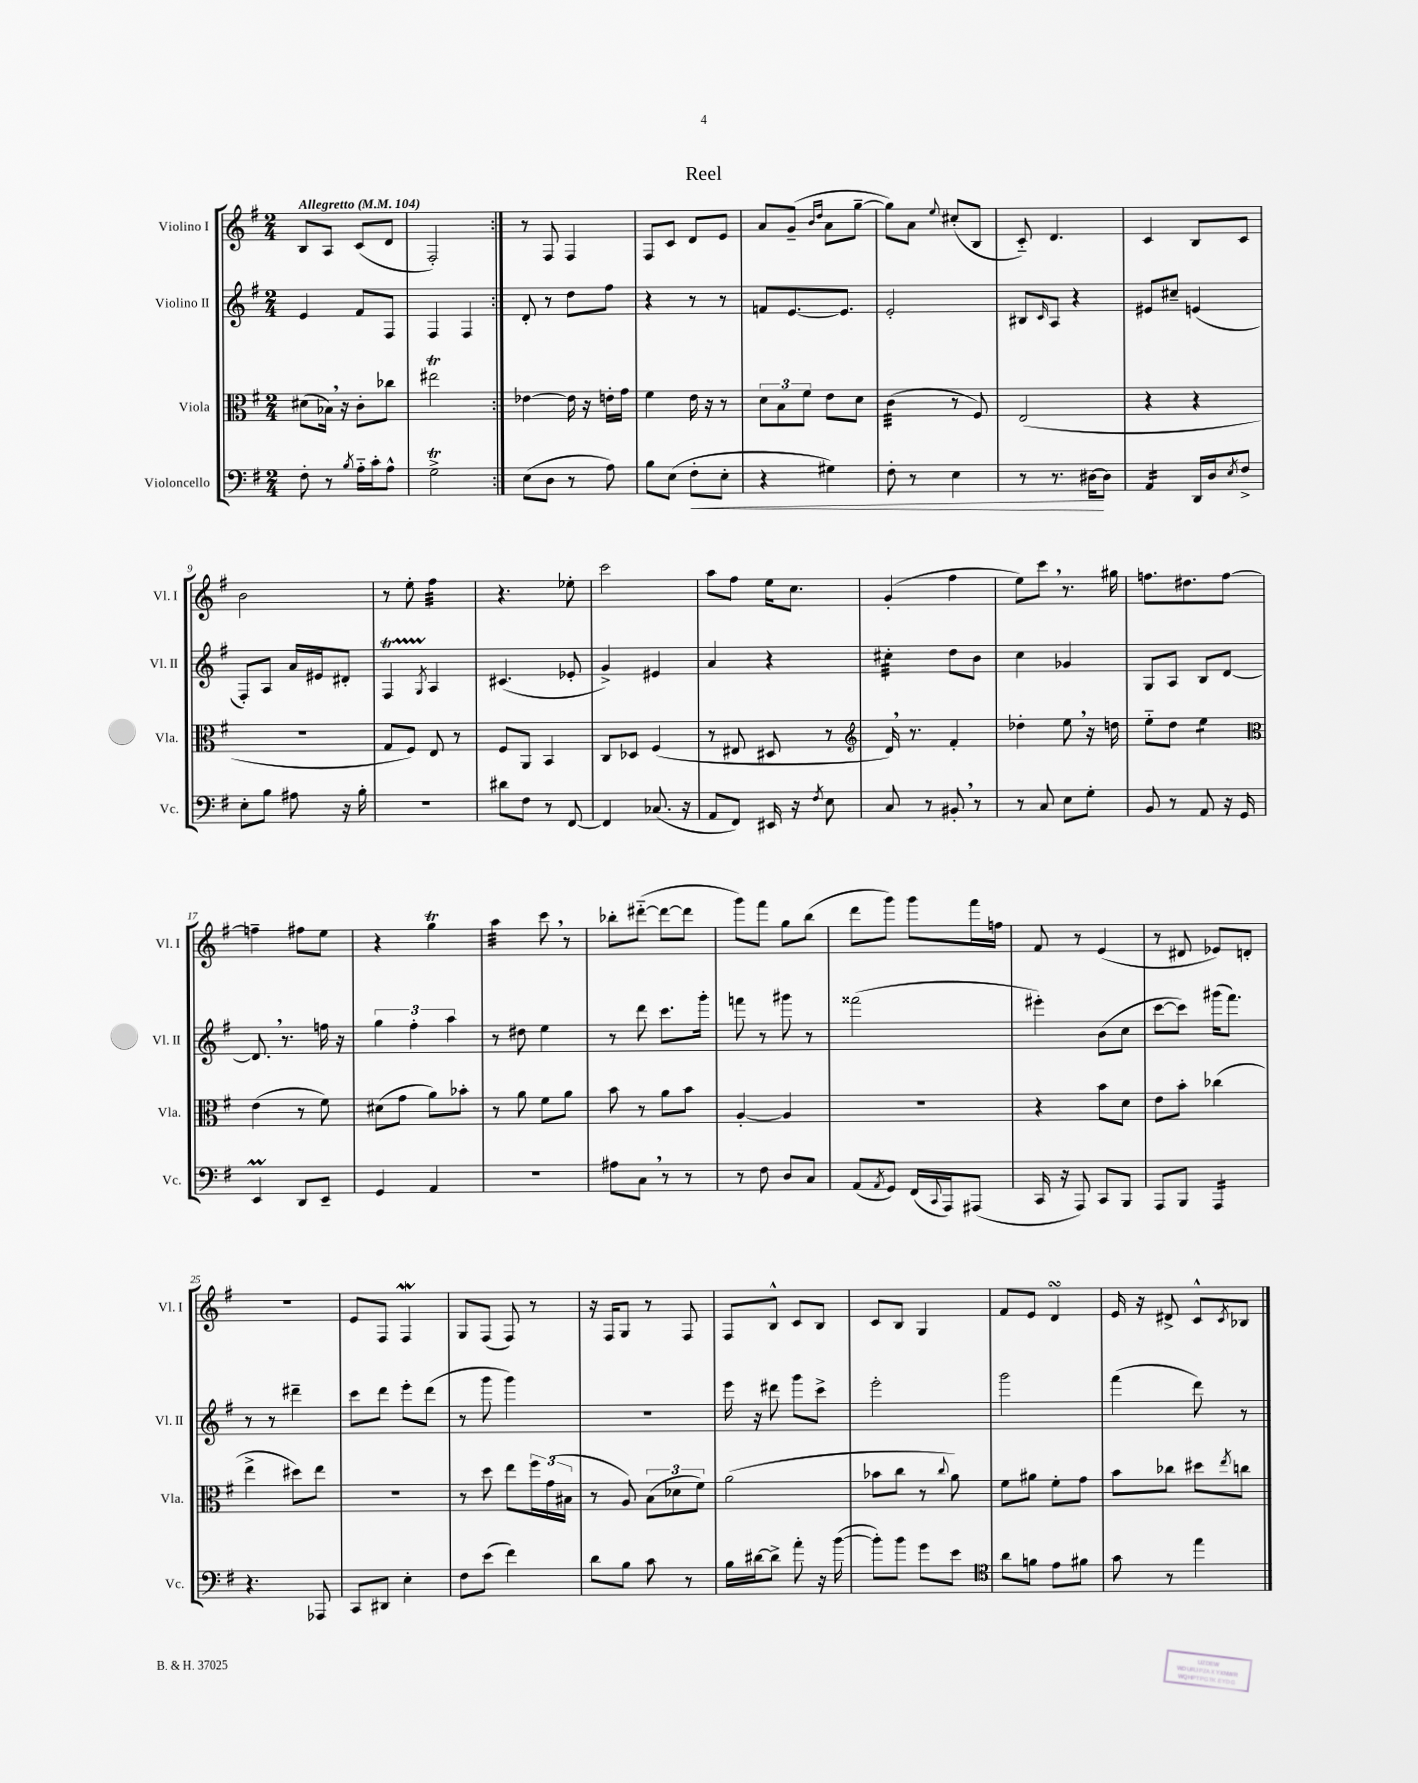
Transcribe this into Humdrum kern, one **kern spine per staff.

**kern	**kern	**kern	**kern
*staff4	*staff3	*staff2	*staff1
*clefF4	*clefC3	*clefG2	*clefG2
*k[f#]	*k[f#]	*k[f#]	*k[f#]
*M2/4	*M2/4	*M2/4	*M2/4
*MM104	*MM104	*MM104	*MM104
8F#'	(8d#	4e	8B
8r	16B-)	.	8A
.	16r	.	.
8qB	.	.	.
16A'~	8c'	8f#	(8c
16c'	.	.	.
8A^^	8cc-	8F#	8d
=	=	=	=
2G^	2ee#	4F#	2F#')
.	.	4F#	.
=:|!	=:|!	=:|!	=:|!
(8E	[4e-	8d'	8r
8D	.	8r	8F#
8r	16e-]	8dd	4F#
.	16r	.	.
8A)	16e'	8ff#	.
.	16g	.	.
=	=	=	=
8B	4f#	4r	8F#
(8E	.	.	8c
8F#'	16e	8r	8d
.	16r	.	.
8E'	8r	8r	8e
=	=	=	=
4r	12d	8f	8a
.	12B	.	.
.	.	[8.e	(8g~
.	12f#	.	.
.	.	.	16qqb
.	.	.	16qqdd
4G#)	8e	.	8a
.	.	8.e]	.
.	8d	.	[8gg~
=	=	=	=
8F#'	(4c	2e'	8gg])
8r	.	.	8a
.	.	.	8qqee
4E	8r	.	(8cc#'
.	8F#)	.	8B
=	=	=	=
8r	(2E	8B#	8c'~)
.	.	16qqc	.
8.r	.	8A	4.d
.	.	4r	.
[16D#	.	.	.
8D#]	.	.	.
=	=	=	=
4AA	4r	8e#	4c
.	.	8cc#~	.
16DD	4r	(4e	8B
16D	.	.	.
8qE	.	.	.
8F#^	.	.	8c
=	=	=	=
8E'	2r	8F#')	2b
8B	.	8A	.
8A#	.	16a	.
.	.	16e#	.
16r	.	8d#'	.
16B'	.	.	.
=	=	=	=
2r	8G	4F#	8r
.	8F#)	.	8ee'
.	.	8qG	.
.	8E	4A	4ff#
.	8r	.	.
=	=	=	=
8d#	8F#	(4.c#	4.r
8F#	8AA	.	.
8r	4BB	.	.
[8FF#	.	8e-'	8ee-'
=	=	=	=
4FF#]	8C	4g^)	2ccc
.	8D-	.	.
(8.C-	(4F#	4e#	.
16r	.	.	.
=	=	=	=
8AA	8r	4a	8aa
8FF#)	8E#	.	8ff#
16EE#	8D#	4r	16ee
16r	.	.	8.cc
8qF#	.	.	.
8E	8r	.	.
=	=	=	=
*	*clefG2	*	*
8C	16d)	4cc#'	(4g'
.	8.r	.	.
8r	.	.	.
8BB#'	4f#'	8dd	4ff#
8r	.	8b	.
=	=	=	=
8r	4dd-'	4cc	8ee)
8C	.	.	8ccc
8E	8ee	4g-	8.r
8G'	16r	.	.
.	16dd	.	16gg#
=	=	=	=
8BB	8ee'~	8G	8.ff
8r	8dd	8A	.
.	.	.	8.dd#
8AA	4ee	8B	.
16r	.	[8d	[8ff
16GG	.	.	.
=	=	=	=
*	*clefC3	*	*
4EE	(4e	8.d]	4ff~]
.	.	8.r	.
8DD	8r	.	8ff#
8EE~	8f#)	16ff	8ee
.	.	16r	.
=	=	=	=
4GG	(8d#	6gg	4r
.	8g	.	.
.	.	6ff#'	.
4AA	8a)	.	4gg
.	.	6aa	.
.	8b-'	.	.
=	=	=	=
2r	8r	8r	4aa
.	8a	8dd#	.
.	8f#	4ee	8ccc
.	8a	.	8r
=	=	=	=
8A#	8b	8r	8bb-'
8C	8r	8ddd	([8ddd#'~
8r	8a	8.ccc	8ddd#_
8r	8b	.	8ddd#]
.	.	16ggg'	.
=	=	=	=
8r	[4A'	8fff	8ggg)
8F#	.	8r	8fff#
8D	4A]	8ggg#	8gg
8C	.	8r	(8bb
=	=	=	=
(8AA	2r	(2fff##	8ddd
8qAA	.	.	.
8GG)	.	.	8ggg)
(16FF#	.	.	8ggg
8qqCC	.	.	.
16AAA)	.	.	.
(8AAA#	.	.	16fff#
.	.	.	16ff
=	=	=	=
16CC	4r	4eee#')	8f#
16r	.	.	.
8AAA)	.	.	8r
8CC	8b	(8b	(4e
8BBB	8d	8cc	.
=	=	=	=
8AAA	8e	[8ccc	8r
8BBB	8b'	8ccc])	8d#
4AAA	(4cc-	(16ggg#	8e-)
.	.	8.fff#)	.
.	.	.	8d'
=	=	=	=
4.r	4ee^	8r	2r
.	.	8r	.
.	8dd#)	4ddd#~	.
8AAA-	8ee	.	.
=	=	=	=
8CC	2r	8ccc	8e
8DD#	.	8ddd	8F#
4E'	.	8eee'	4F#
.	.	(8ddd	.
=	=	=	=
8F#	8r	8r	8G
(8e	8dd	8ggg	(8F#
4f#)	8ee	4ggg)	8F#)
.	24ff#	.	8r
.	(24g	.	.
.	24B#	.	.
=	=	=	=
8d	8r	2r	16r
.	.	.	16F#
8B	8A)	.	8G
8c	(12B	.	8r
.	12d-	.	.
8r	.	.	8F#
.	12f#)	.	.
=	=	=	=
16B	(2a	16eee	8F#
[16d#	.	16r	.
8d#^]	.	8ddd#	8B^^
8a'	.	8ggg	8c
16r	.	8ccc^	8B
([16b	.	.	.
=	=	=	=
8b'])	8b-	2eee'	8c
8b	8cc	.	8B
8g	8r	.	4G
.	8qqcc	.	.
8e	8a)	.	.
=	=	=	=
*clefC4	*	*	*
8a	8f#	2ggg	8f#
8f	8a#	.	8e
8e	8f#'	.	4d
8f#	8g	.	.
=	=	=	=
8g	8b	(4fff#	16e
.	.	.	16r
8r	8cc-	.	8d#^
4ee	8dd#	8ddd)	8c^^
.	8qee	.	8qc
.	8cc	8r	8B-
==	==	==	==
*-	*-	*-	*-
